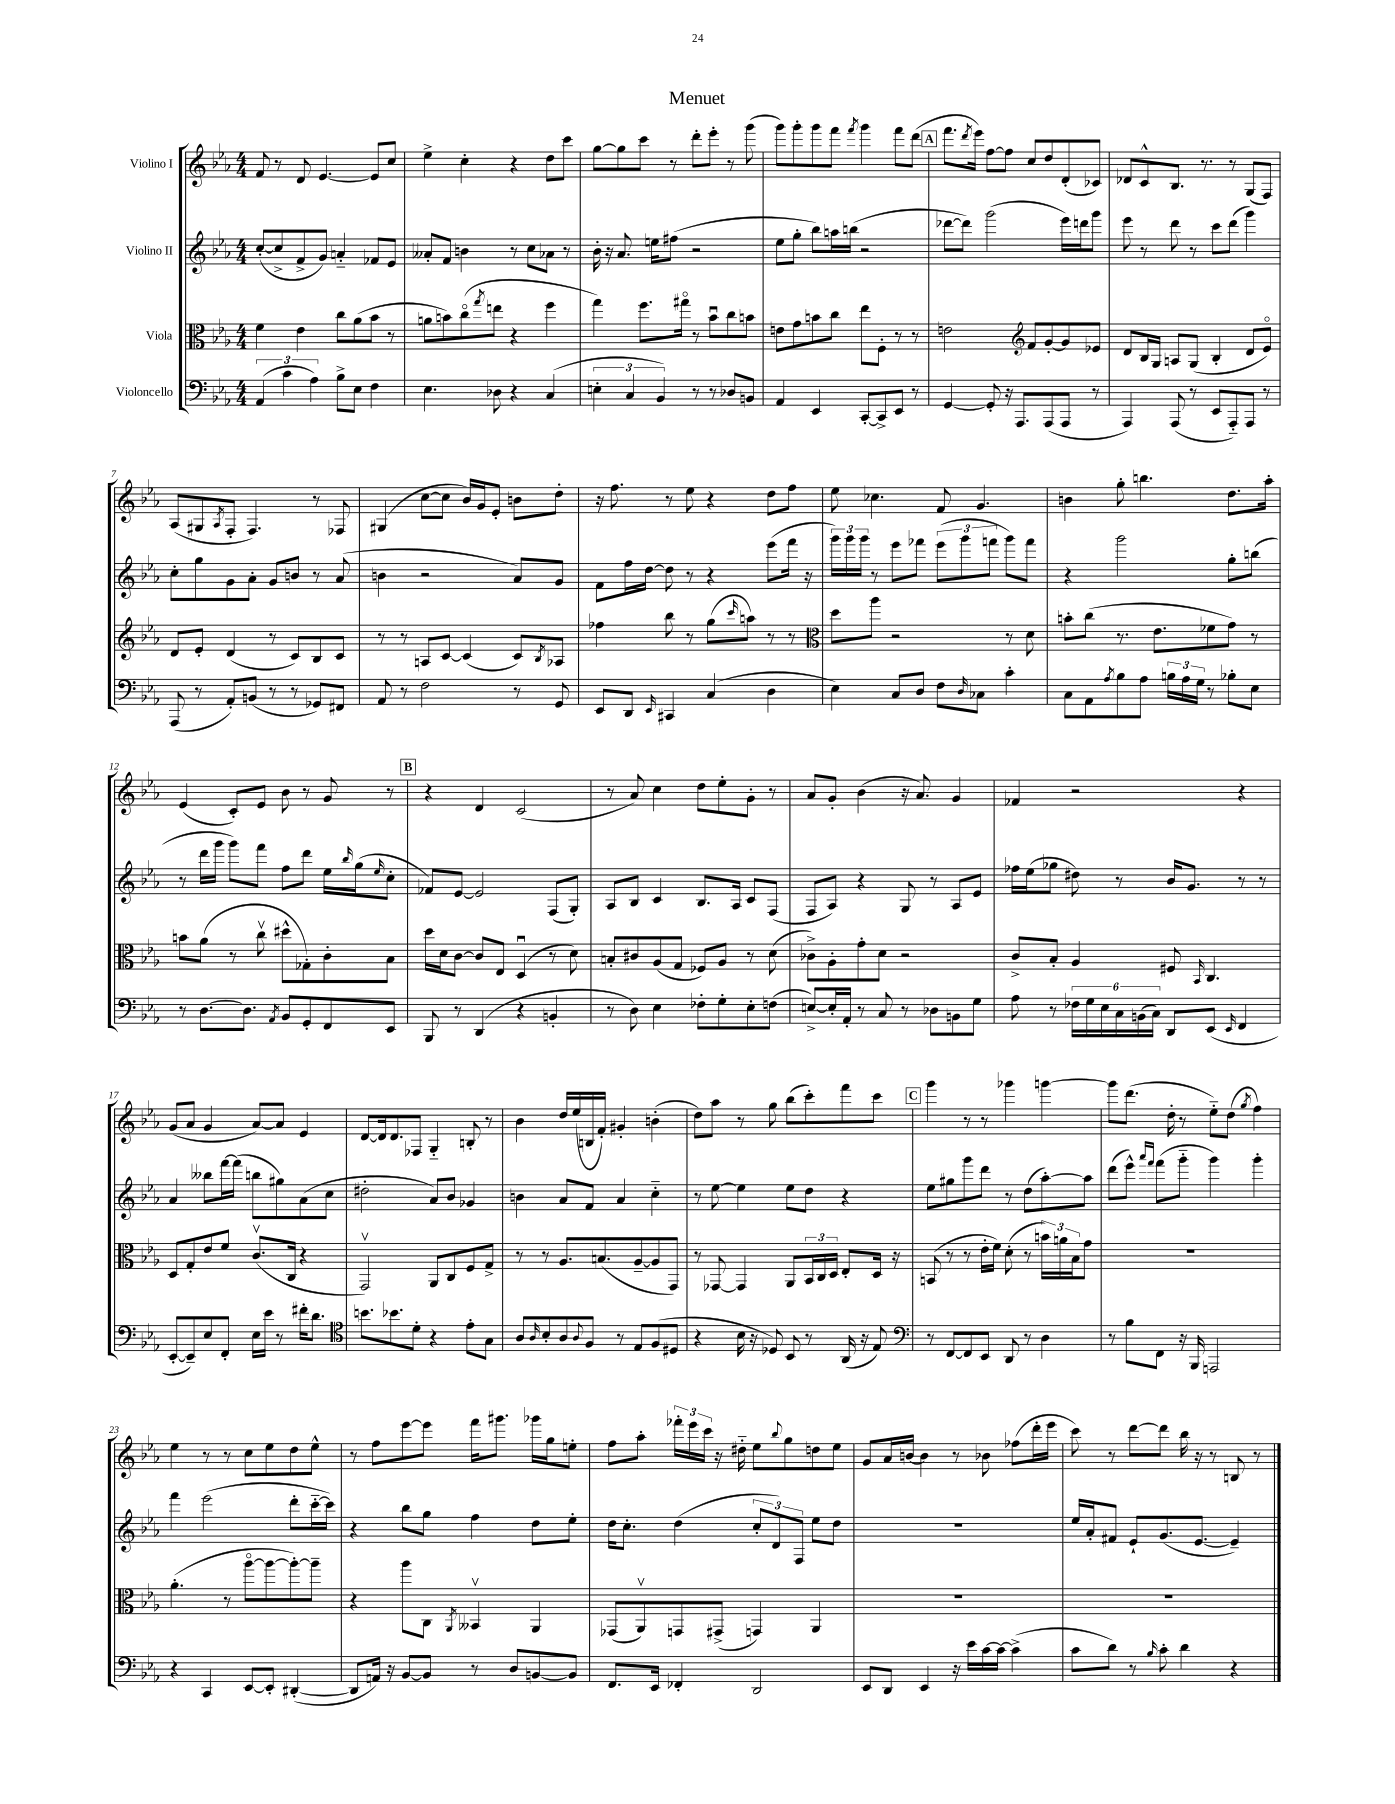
\header { title = "Menuet" }
<<
\new StaffGroup <<
\new Staff = "s0" \with { instrumentName = "Violino I" } {
    \clef treble \key ees \major \numericTimeSignature \time 4/4
    f'8 r8 d'8 ees'4.~ ees'8 c''8 |
    ees''4-> c''4-. r4 d''8 c'''8 |
    g''8~ g''8 c'''8 r8 d'''8-. ees'''8-. r8 g'''8( |
    g'''8) g'''8-. g'''8 f'''8 \acciaccatura { f'''8 } g'''4 f'''8 d'''8( |
    \mark \markup { \box "A" } f'''8. \acciaccatura { d'''8 } ees'''16) f''8~ f''8 c''8 d''8 d'8-.( ces'8) |
    des'8 c'8-^ bes8. r8. r8 g8( f8) |
    aes8( gis8 \acciaccatura { aes8 } f8-. f4.) r8 fes8 |
    gis4( c''8~ c''8 bes'16) g'16 ees'8-. b'8 d''8-. |
    r16 f''8. r8 ees''8 r4 d''8 f''8 |
    ees''8 ces''4. f'8 g'4. |
    b'4 g''8-. b''4. d''8. aes''16-. |
    ees'4( c'8-.) ees'8 bes'8 r8 g'8 r8 |
    \mark \markup { \box "B" } r4 d'4 c'2( |
    r8 aes'8) c''4 d''8 ees''8-. g'8-. r8 |
    aes'8 g'8-. bes'4( r16 aes'8.) g'4 |
    fes'4 r2 r4 |
    g'8( aes'8 g'4 aes'8~) aes'8 ees'4 |
    d'8~ d'16 d'8. fes8 g4-_ b8-. r8 |
    bes'4 d''16 ees''16( b16 f'16-.) gis'4-. b'4-.( |
    d''8) aes''8 r8 g''8 bes''8( c'''8-.) f'''8 c'''8 |
    \mark \markup { \box "C" } g'''4 r8 r8 ges'''4 g'''4~ |
    g'''8 d'''8.( d''16-. r8 ees''8-_) d''8( \acciaccatura { g''8 } f''4) |
    ees''4 r8 r8 c''8 ees''8 d''8 ees''8-^ |
    r8 f''8 ees'''8~ ees'''8 f'''16 gis'''8. ges'''16 g''16 e''8-. |
    f''8 aes''8-. \tuplet 3/2 { fes'''16-. ees'''16 c'''16 } r16 dis''16-_ ees''8 \appoggiatura { bes''8 } g''8 d''8 ees''8 |
    g'8 aes'16 b'16~ b'4 r8 bes'8 fes''8( d'''16-. ees'''16 |
    c'''8) r8 d'''8~ d'''8 bes''16 r16 r8 b8 r8 \bar "|." |
}
\new Staff = "s1" \with { instrumentName = "Violino II" } {
    \clef treble \key ees \major \numericTimeSignature \time 4/4
    c''8~-.( c''8-> f'8-> g'8) a'4-_ fes'8 ees'8 |
    aeses'8-. f'8 b'4 r8 c''8 aes'8 r8 |
    bes'16-. r16 aes'8. e''16 fis''8( r2 |
    ees''8 g''8-. bes''8) a''16 b''16( r2 |
    \mark \markup { \box "A" } des'''8~ des'''8) g'''2( ees'''16) d'''16 g'''8 |
    ees'''8 r8 d'''8 r8 c'''8 d'''8( g'''4) |
    c''8-. g''8 g'8 aes'8-. g'8 b'8 r8 aes'8( |
    b'4 r2 aes'8) g'8 |
    f'8 f''16 d''16~ d''8 r8 r4 ees'''8( f'''16 r16 |
    \tuplet 3/2 { g'''16) g'''16 g'''16 } r8 ees'''8 fes'''8 \tuplet 3/2 { ees'''8( g'''8 f'''8 } g'''8) f'''8 |
    r4 g'''2 g''8-. b''8( |
    r8 d'''16 g'''16 g'''8) f'''8 f''8 d'''8 ees''16 \grace { bes''16 } g''16( \grace { ees''16 } c''8-. |
    \mark \markup { \box "B" } fes'8) ees'8~ ees'2 f8( g8-.) |
    aes8 bes8 c'4 bes8. aes16 c'8 f8( |
    f8 aes8) r4 g8 r8 aes8 ees'8 |
    fes''16 ees''16( ges''8 dis''8) r8 bes'16 g'8. r8 r8 |
    aes'4 beses''8 f'''16~ f'''16( b''8 gis''8) aes'8( c''8 |
    dis''2-. aes'8) bes'8 ges'4 |
    b'4 aes'8 f'8 aes'4 c''4-_ |
    r8 ees''8~ ees''4 ees''8 d''8 r4 |
    \mark \markup { \box "C" } ees''8 gis''8 g'''8 d'''8 r8 d''8( aes''8~-.) aes''8 |
    d'''8( ees'''8-^) \grace { aes'''16 f'''16 } f'''8( g'''8-_ g'''4) g'''4-. |
    f'''4 ees'''2( d'''8-. c'''16~-_ c'''16) |
    r4 bes''8 g''8 f''4 d''8 ees''8-. |
    d''16 c''8.-. d''4( \tuplet 3/2 { c''8-. d'8) f8 } ees''8 d''8 |
    R1 |
    ees''16 aes'16-. fis'8 ees'8-! g'8.( ees'8.~ ees'4--) \bar "|." |
}
\new Staff = "s2" \with { instrumentName = "Viola" } {
    \clef alto \key ees \major \numericTimeSignature \time 4/4
    f'4 ees'4 c''8 aes'8( bes'8 r8 |
    a'8 b'8) c''8\flageolet( \acciaccatura { g''8 } e''8 r4 f''4 |
    g''4) f''8. gis''16\flageolet r8 bes'8\downbow c''8 b'8 |
    e'8 g'8 b'8 c''8 ees''8 f8-. r8 r8 |
    \mark \markup { \box "A" } e'2 \clef treble f'8 g'8~-. g'8 ees'8 |
    d'8 bes16 g16 a8 g8( bes4-. d'8 ees'8\flageolet) |
    d'8 ees'8-. d'4( r8 c'8) bes8 c'8 |
    r8 r8 a8 c'8~ c'4( c'8) \acciaccatura { bes8 } aes8 |
    fes''4 bes''8 r8 g''8( \grace { c'''16 } a''8) r8 r8 |
    \clef alto d''8 aes''8 r2 r8 d'8 |
    b'8-. c''8( r8. ees'8. fes'8 g'8) r8 |
    b'8 aes'8( r8 c''8\upbow dis''8-^ ges8-.) c'8-. bes8 |
    \mark \markup { \box "B" } d''16 d'16 c'8~ c'8 ees8 d4\downbow( r8 d'8) |
    b8-. cis'8 aes8( g8 fes8) aes8 r8 d'8( |
    ces'8->) aes8-. g'8-. d'8 r2 |
    c'8-> bes8-. aes4 fis8 \grace { bes,16 } c4. |
    d8 g8-. ees'8 f'8 c'8.\upbow( c16 r4 |
    g,2\upbow) aes,8 c8 f8 g8-> |
    r8 r8 aes8. b8.( aes8~-- aes8 g,8) |
    r8 ges,8~ ges,4 aes,8 \tuplet 3/2 { bes,16 c16 d16 } ees8-. d16 r16 |
    \mark \markup { \box "C" } b,8( r8 r8 ees'16-. f'16) d'8-.( r8 \tuplet 3/2 { b'16) a'16 bes16 } g'8 |
    R1 |
    aes'4.-.( r8 aes''8~\flageolet aes''8~ aes''8~-.) aes''8-- |
    r4 aes''8 c8 \acciaccatura { aes,8 } beses,4\upbow aes,4 |
    ges,8( aes,8\upbow) g,8 gis,8->( g,4) aes,4 |
    R1 |
    R1 \bar "|." |
}
\new Staff = "s3" \with { instrumentName = "Violoncello" } {
    \clef bass \key ees \major \numericTimeSignature \time 4/4
    \tuplet 3/2 { aes,4( c'4 aes4) } bes8-> ees8 f4 |
    ees4. des8 r4 c4( |
    \tuplet 3/2 { e4-. c4 bes,4) } r8 r8 des8 b,8 |
    aes,4 ees,4 c,8~-. c,8-> ees,8 r8 |
    \mark \markup { \box "A" } g,4~ g,8-. r16 aes,,8. aes,,8( aes,,8 r8 |
    aes,,4) aes,,8( r8 ees,8 aes,,8-_) aes,,8 r8 |
    aes,,8( r8 aes,8-.) b,8( r8 r8 ges,8) fis,8 |
    aes,8 r8 f2 r8 g,8 |
    ees,8 d,8 \grace { ees,16 } cis,4 c4( d4 |
    ees4) c8 d8 f8 \grace { d16 } ces8 c'4-. |
    c8 aes,8 \acciaccatura { aes8 } bes8 aes8 \tuplet 3/2 { b16 aes16 g16 } r8 bes8-. ees8 |
    r8 d8.~ d8. \acciaccatura { aes,8 } bes,8 g,8-. f,8 ees,8 |
    \mark \markup { \box "B" } bes,,8 r8 d,4( r4 b,4-. |
    r8 d8) ees4 fes8-. g8-. ees8-. f8( |
    e8~->) e16-. aes,16-. r8 c8 r8 des8 b,8 g8 |
    aes8 r8 \tuplet 6/4 { fes16 g16 ees16 c16 b,16( c16) } d,8 ees,8( \grace { ees,16 } f,4 |
    ees,8~-. ees,8--) ees8 f,8-. ees16 ees'16 r8 fis'16-. d'8. |
    \clef tenor b'8. bes'8. d'8-. r4 ees'8-. g8 |
    aes8 \grace { aes16 } bes8-. aes8 \appoggiatura { aes8 } f8 r8 ees8 f8( dis8 |
    r4 bes16 r16 des8) bes,8 r8 aes,16( r16 ees8) |
    \mark \markup { \box "C" } \clef bass r8 f,8~ f,8 ees,8 d,8 r8 d4 |
    r8 bes8 f,8 r16 bes,,16 a,,2 |
    r4 c,4 ees,8~ ees,8-. dis,4~-.( |
    dis,8 a,16) r16 bes,8~ bes,8 r8 d8 b,8~ b,8 |
    f,8. ees,16 fes,4-. d,2 |
    ees,8 d,8 ees,4 r16 ees'16 c'16~ c'16~ c'4->( |
    c'8 d'8) r8 \grace { bes16 } c'8-. d'4 r4 \bar "|." |
}
>>
>>
